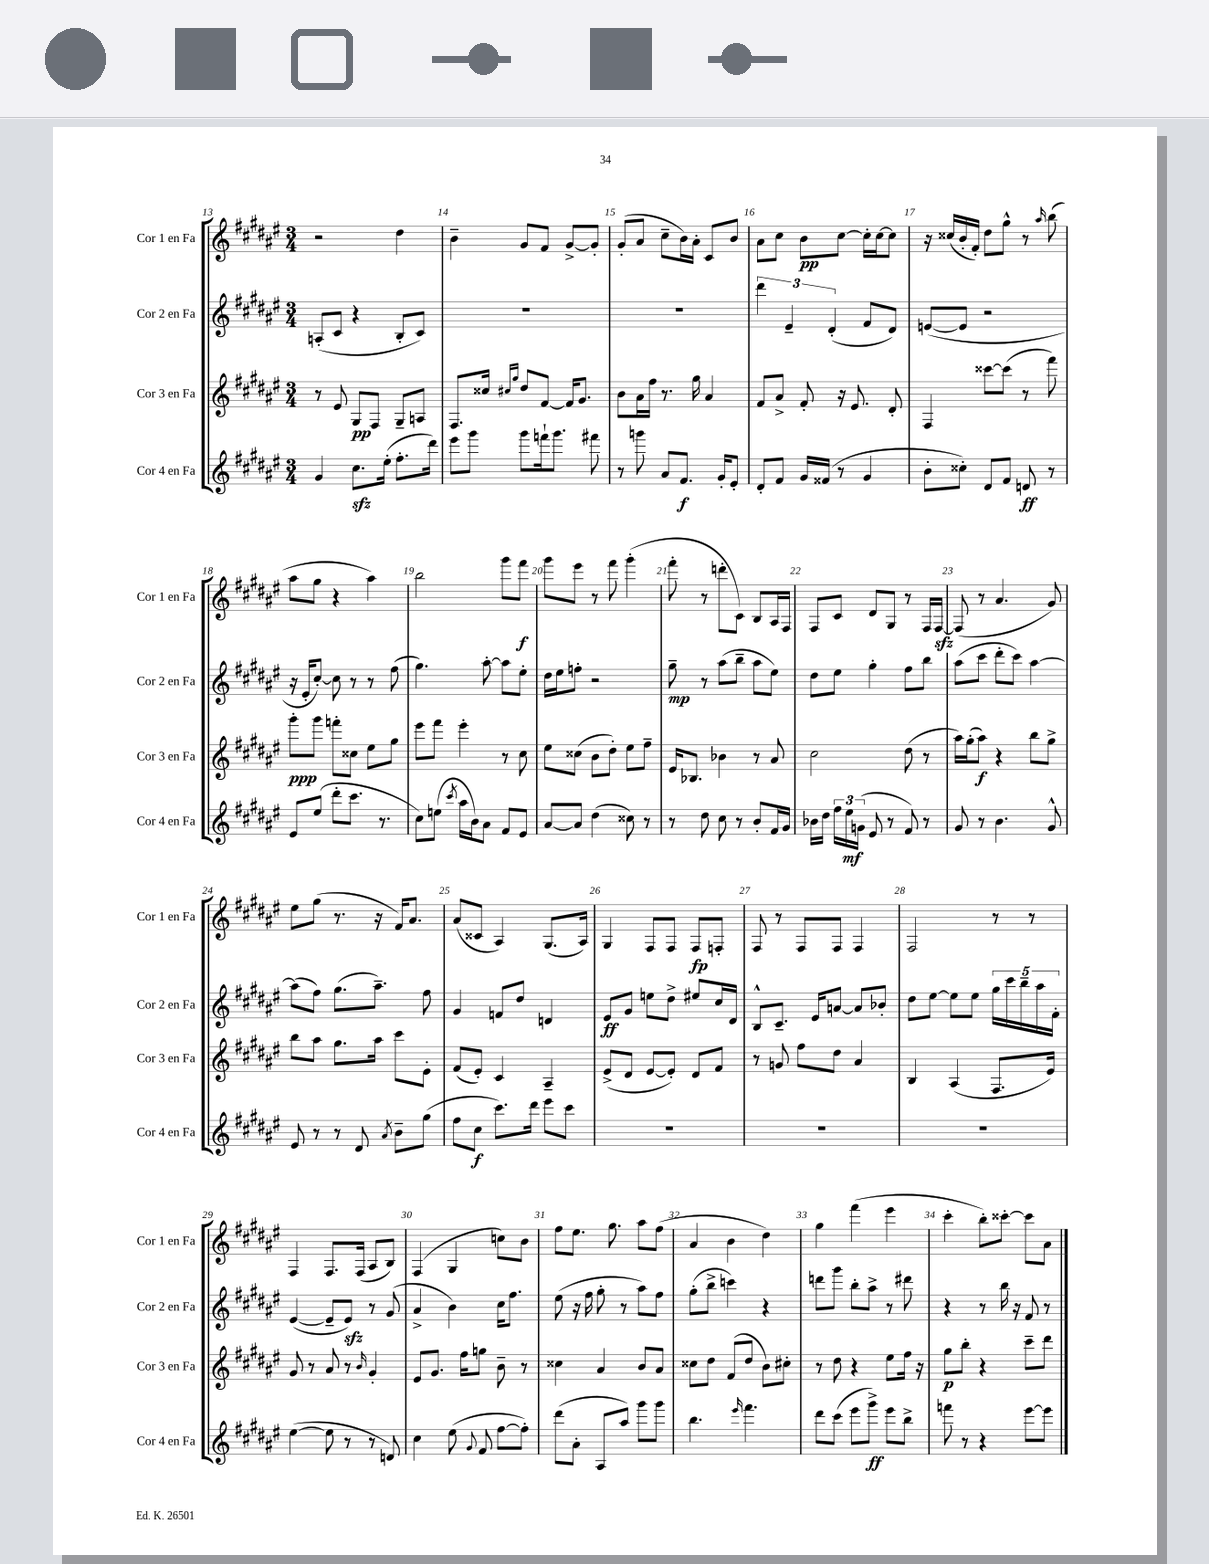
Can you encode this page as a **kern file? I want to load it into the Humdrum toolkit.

**kern	**kern	**kern	**kern
*staff4	*staff3	*staff2	*staff1
*clefG2	*clefG2	*clefG2	*clefG2
*k[f#c#g#d#a#e#]	*k[f#c#g#d#a#e#]	*k[f#c#g#d#a#e#]	*k[f#c#g#d#a#e#]
*M3/4	*M3/4	*M3/4	*M3/4
4g#/	8r	(8A'/L	2r
.	8e#/	8c#/J	.
8.cc#\L	8G#/L	4r	.
.	8F#/J	.	.
(16ee#'\Jk	.	.	.
8.ff#'\L	8G#~/L	8B'/L	4dd#\
.	8A/J	8c#/J)	.
16ddd#\Jk)	.	.	.
=	=	=	=
8eee#\L	8.F#/L	2.r	4b~\
8ggg#\J	.	.	.
.	16cc##/Jk	.	.
.	16qqcc#/LL	.	.
.	16qqgg#/JJ	.	.
8ggg#\L	8dd#/L	.	8g#/L
16fff`\k	[8f#/J	.	8f#/J
8.ggg#\J	.	.	.
.	16f#/]LK	.	[8g#^/L
.	8.g#/J	.	.
8fff#\	.	.	8g#'/]J
=	=	=	=
8r	8b\L	2.r	(8g#'/L
8ggg\	16a#\L	.	8a#/J
.	16ff#\JJ	.	.
8a#/L	8.r	.	8cc#~\L
8.f#/J	.	.	16b\L)
.	16gg#\	.	16a#'\JJ
.	4a#/	.	8c#/L
16g#'/LK	.	.	.
8e#'/J	.	.	8b/J
=	=	=	=
8d#'/L	8f#/L	6ddd#\	8a#\L
8f#/J	8a#^/J	.	8cc#\J
.	.	6e#~/	.
16g#/LL	8f#'/	.	8b\L
(16f##/JJ	.	.	.
.	.	(6d#'/	.
8r	16r	.	[8cc#\J
.	8.e#/	.	.
4g#/	.	8f#/L	16cc#'\]LL
.	.	.	[16cc#\J
.	8d#'/	8d#/J)	8cc#\]J
=	=	=	=
8b'\L	4F#/	([8e/L	16r
.	.	.	(16cc##/LL
8cc##'\J)	.	8e/]J	16b'/
.	.	.	16f#'/JJ)
8d#/L	[8ccc##\L	2r	8dd#\L
8f#/J	(8ccc##\]J	.	8gg#^^\J
8d/	8r	.	8r
.	.	.	16qqaa#/
8r	8fff#\)	.	(8bb\
=	=	=	=
8e#/L	8ggg#'\L	16r	8aa#\L
.	.	16e#'/LK	.
(8ee#/J	8ggg#\J	[8cc#'/J)	8gg#\J
8ddd#'\L	8fff'\L	8cc#\]	4r
8.ccc#\J	8cc##\J	8r	.
.	8ee#\L	8r	4aa#\)
8.r	.	.	.
.	8gg#\J	(8ff#\	.
=	=	=	=
8cc#\L)	8eee#\L	4.gg#\)	2bb\
(8ee\J	8fff#\J	.	.
8qccc#/	.	.	.
16aa#\LL	4eee#'\	.	.
16b\J)	.	.	.
8a#\J	.	[8aa#'\	.
8f#/L	8r	8aa#\]L	8ggg#\L
8e#/J	8cc#\	8ee#'\J	8fff#\J
=	=	=	=
[8a#/L	8ee#\L	16dd#\LL	8ggg#\L
.	.	16ee#\J	.
8a#/]J	(8cc##\J	8ff'\J	8eee#\J
(4dd#\	8b\L	2r	8r
.	8dd#'\J)	.	8fff#\
8cc##\)	8ee#\L	.	(4ggg#'\
8r	8ff#~\J	.	.
=	=	=	=
8r	16e#/LK	8gg#~\	8fff#'\
.	8.B-/J	.	.
8dd#\	.	8r	8r
8cc#\	4b-\	(8aa#\L	8ddd'\L
8r	.	8bb~\J	8c#\J)
8b'/L	8r	8aa#\L	8B/L
16f#/L	8a#/	8ee#\J)	16A#/L
16g#/JJ	.	.	16F#/JJ
=	=	=	=
16b-\LL	2cc#\	8dd#\L	8F#/L
16dd#\JJ	.	.	.
24ff#\LL	.	8ee#\J	8c#/J
24ee#\	.	.	.
(24g\JJ	.	.	.
8e#/	.	4gg#'\	8d#/L
8r	.	.	8G#/J
8f#/)	(8dd#\	8ff#\L	8r
8r	8r	8bb\J	16F#/LL
.	.	.	[16F#/JJ
=	=	=	=
8g#/	16aa#\LL)	(8aa#\L	(8F#/]
.	(16gg#'\J	.	.
8r	8aa#\J)	8ccc#\J	8r
4.b\	4r	8ddd#'\L	4.a#/
.	.	8ccc#\J)	.
.	8bb\L	[4aa#\	.
8g#^^/	8gg#^\J	.	8g#/)
=	=	=	=
8e#/	8bb\L	(8aa#\]L	8ee#\L
8r	8aa#\J	8ff#\J)	(8gg#\J
8r	8.gg#\L	(8.gg#\L	8.r
8d#/	.	.	.
.	16aa#\Jk	8.aa#~\J)	16r
8qa#/	.	.	.
8b~\L	8ccc#\L	.	16f#/LK)
.	.	.	8.a#/J
(8gg#\J	8e#'\J	8ff#\	.
=	=	=	=
8ff#\L	(8f#/L	4g#/	(8a#/L
8cc#\J	8e#'/J)	.	8c##/J
8.ccc#\L)	4c#/	8f/L	4A#/)
.	.	8dd#/J	.
16ddd#\Jk	.	.	.
8eee#\L	4A#~/	4d/	(8.G#/L
8ccc#\J	.	.	.
.	.	.	16A#/Jk)
=	=	=	=
2.r	(8e#^/L	8e#/L	4G#/
.	8d#/J	8g#/J	.
.	[8e#/L	8ee\L	8F#/L
.	8e#'/]J)	8dd#^\J	8F#/J
.	8d#/L	8ee#/L	8F#/L
.	8f#/J	16cc#/L	8F'/J
.	.	16d#/JJ	.
=	=	=	=
2.r	8r	8B^^/L	8F#/
.	8g/	8.c#~/J	8r
.	8ff#\L	.	8F#/L
.	.	16e#/LK	.
.	8dd#\J	[8a/J	8F#/J
.	4a#/	8a/]L	4F#/
.	.	8b-'/J	.
=	=	=	=
2.r	4B/	8dd#\L	2F#/
.	.	[8ee#\J	.
.	(4A#/	8ee#\]L	.
.	.	8ee#\J	.
.	8.F#/L	20gg#\LL	8r
.	.	20ccc#\	.
.	.	20bb~\	.
.	.	.	8r
.	.	20aa#\	.
.	16e#/Jk)	.	.
.	.	20f#'\JJ	.
=	=	=	=
([4ee#\	8g#/	([4e#/	4F#/
.	8r	.	.
8ee#\]	8a#/	8e#~/]L	8.F#/L
8r	8r	8e#/J)	.
.	.	.	(16F#/Jk
.	16qqb/	.	.
8r	4g#'/	8r	8A#/L
8d/)	.	(8g#/	8B/J)
=	=	=	=
4cc#\	8e#/L	4a#^/	(4F#/
.	8.g#/J	.	.
(8ee#\	.	4b\)	4G#/
.	16ff#\LK	.	.
8qqg#/	.	.	.
8f#/	8gg\J	.	.
[8ff#\L	8b~\	16cc#\LK	8cc\L)
.	.	8.ff#\J	.
8ff#'\]J)	8r	.	8b\J
=	=	=	=
(8ddd#\L	4cc##\	(8ee#\	8ff#\L
8a#'\J	.	16r	8.ee#\J
.	.	16ff#\	.
8A#/L	4a#/	8gg#'\	.
.	.	.	8.gg#\
8aa#/J)	.	8r	.
8ggg#\L	8b/L	8aa#\L)	8aa#\L
8ggg#\J	8a#/J	8ff#\J	(8ff#\J
=	=	=	=
4.bb\	8cc##\L	(8gg#'\L	4a#/
.	8dd#\J	8bb^\J	.
.	(8f#/L	4ccc\)	4b\
16qqeee#/	.	.	.
4.fff#\	8dd#/J	.	.
.	8b\L)	4r	4dd#\)
.	8cc#'\J	.	.
=	=	=	=
8ddd#\L	8r	8ddd\L	4gg#\
(8ccc#\J	8dd#\	8ggg#\J	.
8eee#\L	4r	8bb'\L	(4fff#\
8ggg#^\J)	.	8aa#^\J	.
8eee#\L	8ee#\L	8r	4eee#\
8bb^\J	16ff#\Jk	8ddd#\	.
.	16r	.	.
=	=	=	=
8fff\	8gg#\L	4r	4ccc#'\
8r	8bb'\J	.	.
4r	4r	8r	8bb'\L)
.	.	16bb\	[8ccc##'\J
.	.	16r	.
[8eee#\L	8ccc#~\L	8f#/	8ccc##\]L
8eee#\]J	8ddd#\J	8r	8a#\J
==	==	==	==
*-	*-	*-	*-
